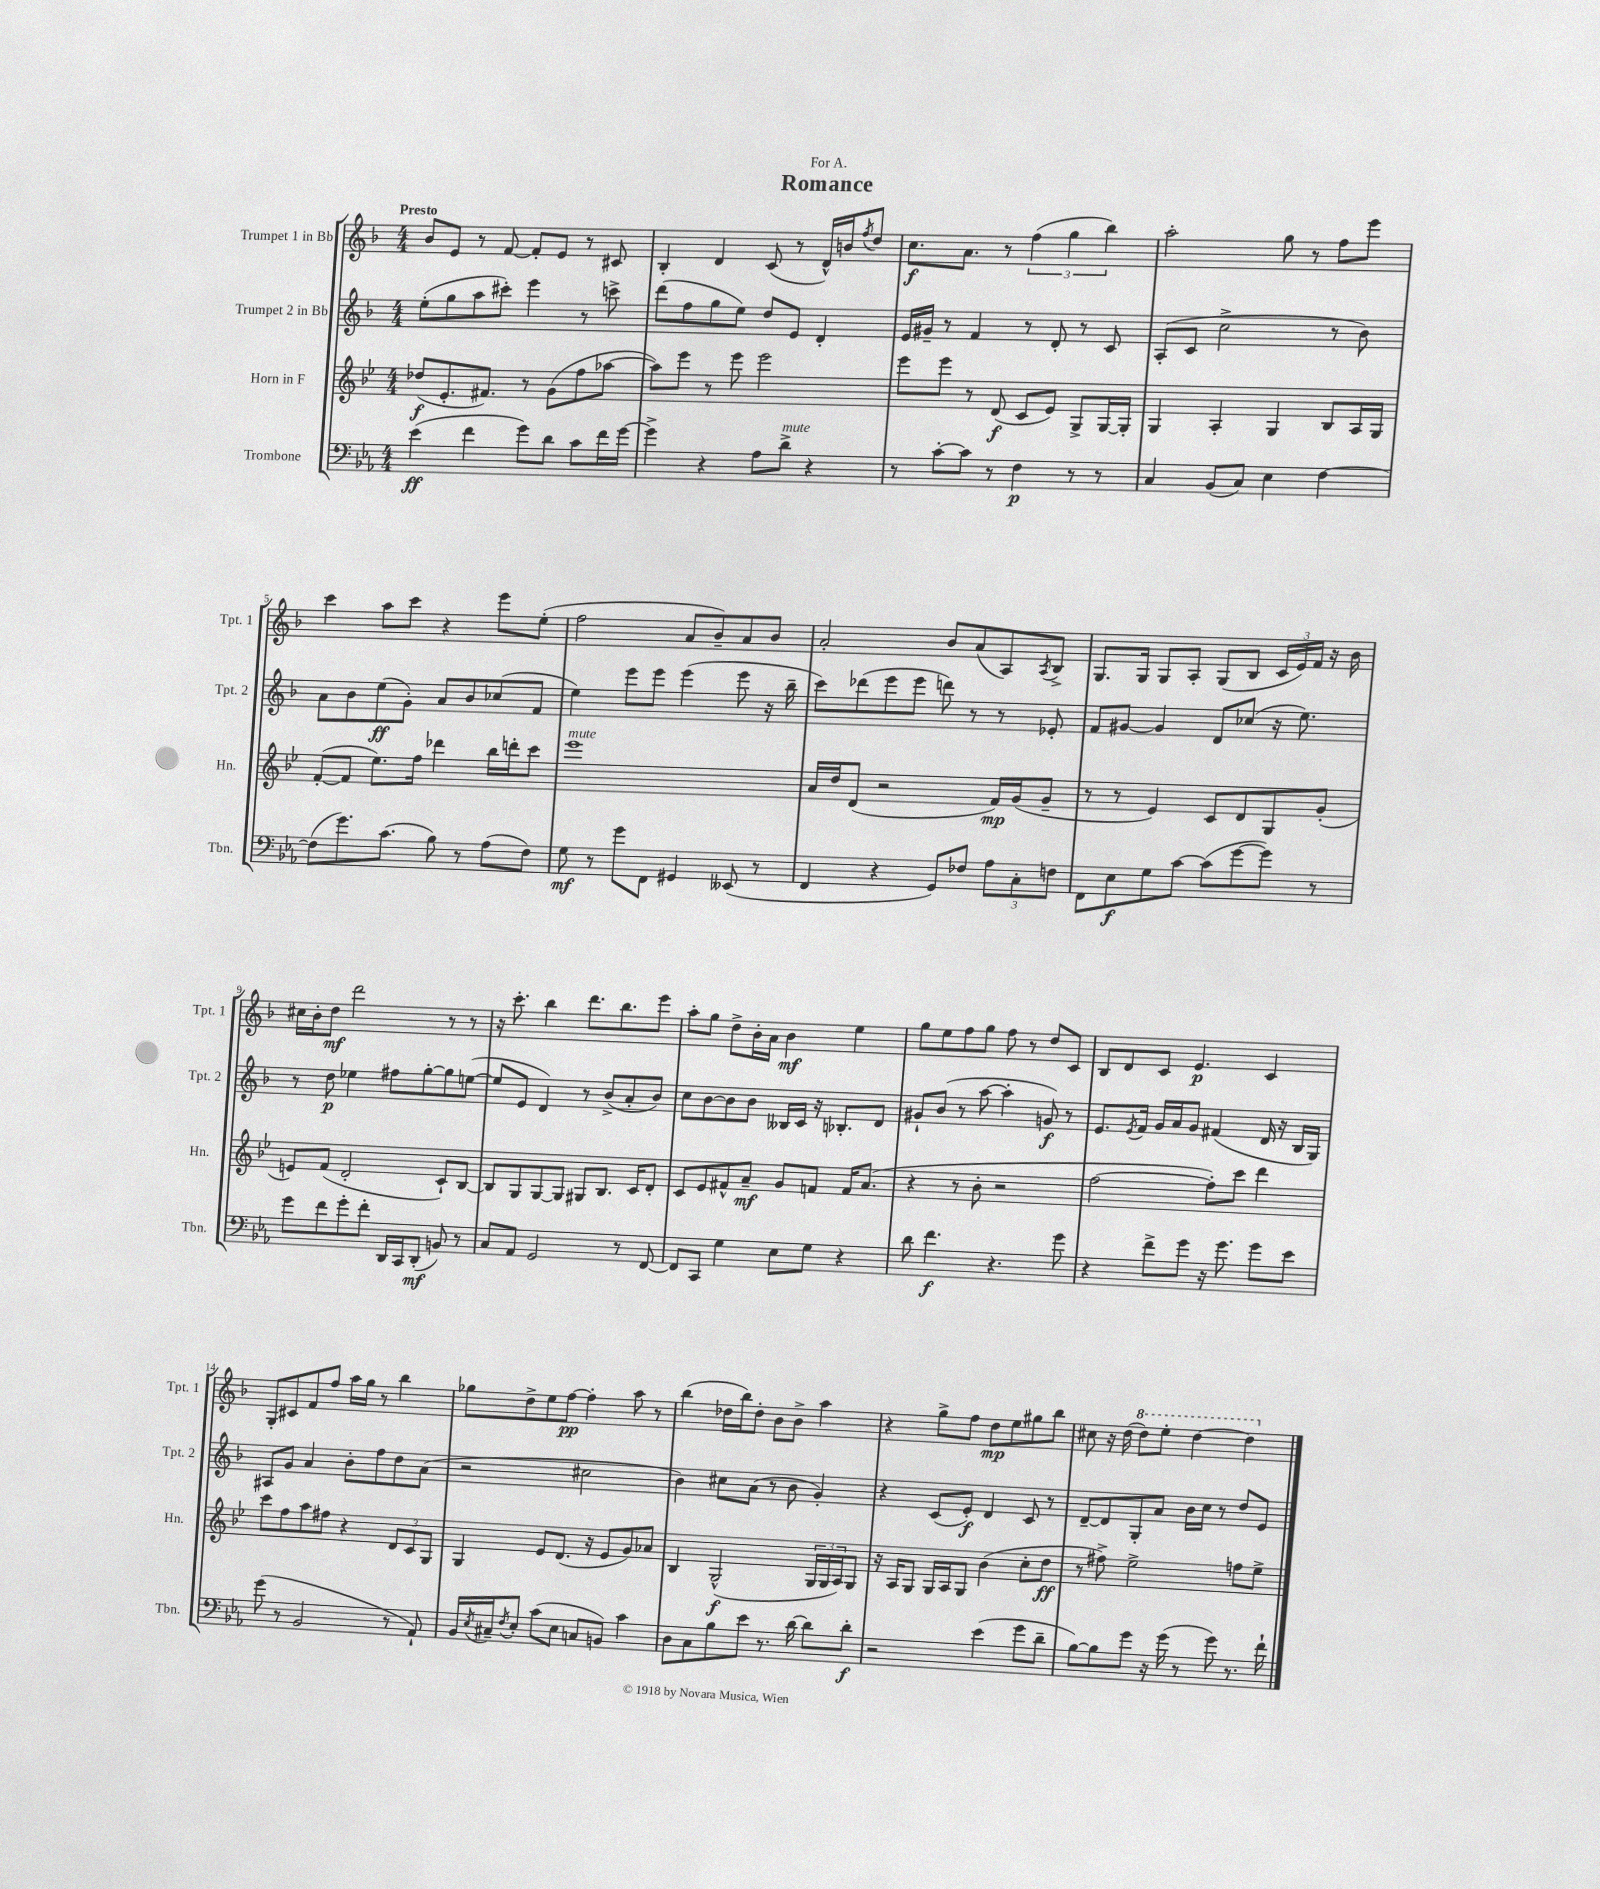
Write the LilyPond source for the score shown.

\header { title = "Romance" dedication = "For A." }
<<
\new StaffGroup <<
\new Staff = "s0" \with { instrumentName = "Trumpet 1 in Bb" shortInstrumentName = "Tpt. 1" } {
    \clef treble \key f \major \numericTimeSignature \time 4/4 \tempo "Presto"
    bes'8 e'8 r8 f'8~ f'8-. e'8 r8 cis'8 |
    bes4-. d'4 c'8( r8 d'16-^) b'16 \acciaccatura { f''8 } d''8 |
    c''8.\f a'8. r8 \tuplet 3/2 { f''4( g''4 bes''4) } |
    a''2-. g''8 r8 f''8 e'''8 |
    c'''4 a''8 c'''8 r4 e'''8 e''8-.( |
    f''2 a'8 bes'8--) a'8 bes'8 |
    a'2-. bes'8 a'8( a8) \acciaccatura { a8 } bes8-> |
    g8. g16 g8 a8-. g8( bes8 \tuplet 3/2 { c'16 e'16) f'16 } r16 bes'16 |
    cis''16 bes'16-. d''8\mf d'''2 r8 r8 |
    r16 c'''8.-. bes''4 d'''8. bes''8. e'''8 |
    a''8-. g''8 d''8-> bes'16-. a'16 bes'4\mf e''4 |
    g''8 e''8 f''8 g''8 f''8 r8 d''8 c'8 |
    bes8 d'8 c'8 e'4.\p c'4 |
    g8-. cis'8 f'8 f''8 a''16 g''16 r8 bes''4 |
    ges''8 d''8-> e''8 f''8~\pp f''4-. a''8 r8 |
    bes''4( des''16 bes''16) des''8-. bes'8 bes'8-> a''4 |
    r4 g''8-> f''8 d''8\mp e''8 gis''8 bes''8 |
    cis''8 r16 d''16( \ottava #1 d'''8) e'''8-. d'''4~ d'''4 \ottava #0 \bar "|." |
}
\new Staff = "s1" \with { instrumentName = "Trumpet 2 in Bb" shortInstrumentName = "Tpt. 2" } {
    \clef treble \key f \major \numericTimeSignature \time 4/4
    e''8-.( g''8 a''8 cis'''8-.) e'''4 r8 c'''8-> |
    d'''8( f''8 g''8 e''8) d''8 e'8 d'4-. |
    e'16 gis'16-- r8 f'4 r8 d'8-. r8 c'8 |
    a8-.( c'8 c''2-> r8 bes'8) |
    a'8 bes'8 e''8\ff( g'8-.) a'8 bes'8 ces''8( f'8 |
    e''4) e'''8 e'''8 e'''4( e'''8 r16 bes''16-- |
    c'''8) des'''8( e'''8 e'''8 d'''8) r8 r8 ees'8-. |
    f'8 gis'8~ gis'4 d'8 ces''8( r16 e''8.) |
    r8 d''8\p ees''4 fis''8 g''8~-. g''8 e''8~( |
    e''8 e'8 d'4) r8 bes'8->( a'8-. bes'8) |
    c''8 bes'8~ bes'8 bes'8 beses16 c'16 r16 bes8.-. d'8 |
    gis'8-! bes'8( r8 a''8~ a''4-. g'8\f) r8 |
    e'8. \acciaccatura { e'8 } f'16 g'16 a'16 g'8 fis'4( d'16 r16 bes16 g16) |
    ais8 g'8 a'4 bes'8-. f''8 d''8 a'8( |
    r2 cis''2 |
    bes'4) cis''8 a'8( r8 bes'8 g'4-.) |
    r4 c'8( e'8-.\f) d'4 c'8 r8 |
    d'8~-- d'8 g8-. a'8 bes'16 c''16 r8 d''8 e'8 \bar "|." |
}
\new Staff = "s2" \with { instrumentName = "Horn in F" shortInstrumentName = "Hn." } {
    \clef treble \key bes \major \numericTimeSignature \time 4/4
    des''8\f( ees'8.-. fis'8.) r8 g'8( f''8 aes''8~ |
    aes''8) ees'''8 r8 ees'''8 ees'''2 |
    ees'''8 ees'''8 r8 d'8\f( c'8 ees'8) g8-> g16~ g16-. |
    g4 a4-. g4 bes8 a16 g16 |
    f'8~-.( f'8 ees''8.) f''16 des'''4 bes''16 d'''16-. c'''8 |
    ees'''1^\markup { \italic "mute" } |
    a'16 d''16 d'8( r2 f'16\mp) g'16( g'8-- |
    r8 r8 ees'4) c'8 d'8 g8 g'8-.( |
    e'8) f'8( d'2-. c'8-!) bes8~ |
    bes8 g8 g8~ g8 gis8 bes8. c'16 d'8-. |
    c'8 ees'8 fis'8-^ a'8--\mf g'8 f'8 f'16 a'8.( |
    r4 r8 bes'8-. r2 |
    f''2~ f''8-.) c'''8 d'''4 |
    c'''8 f''8 a''8 fis''8 r4 \tuplet 3/2 { d'8 c'8 g8 } |
    g4 ees'8 d'8.( r16 ees'8 g'8) aes'8 |
    bes4 g2-^\f( \tuplet 3/2 { g16 g16 a16) } g8 |
    r16 a16 g8 g16 a16 g8 bes'4( c''8-. d''8\ff |
    r8 fis''8->) ees''2-> f''8 ees''8-> \bar "|." |
}
\new Staff = "s3" \with { instrumentName = "Trombone" shortInstrumentName = "Tbn." } {
    \clef bass \key ees \major \numericTimeSignature \time 4/4
    ees'4\ff( f'4 g'8) d'8 c'8 f'16 g'16~ |
    g'4-> r4 aes8 d'8->^\markup { \italic "mute" } r4 |
    r8 c'8~-. c'8 r8 f4\p r8 r8 |
    c4 bes,8( c8) ees4 f4~ |
    f8( g'8.) c'8.( bes8) r8 aes8( f8) |
    g8\mf r8 g'8 f,8 gis,4 eeses,8( r8 |
    f,4 r4 g,8) fes8 \tuplet 3/2 { aes8 c8-. f8 } |
    f,8 ees8\f g8 c'8~ c'8( g'8~ g'8) r8 |
    g'8 f'8 g'8-. f'8-. d,16 c,16 d,8-.\mf( b,8) r8 |
    c8 aes,8 g,2 r8 f,8~ |
    f,8 c,8 g4 ees8 g8 r4 |
    d'8 f'4.\f r4. g'8 |
    r4 f'8-> g'8 r16 g'8. g'8 ees'8 |
    g'8( r8 bes,2 r8 aes,8-!) |
    bes,16 \acciaccatura { ees8 } cis16-- \acciaccatura { f8 } ees8-. c'8( ees8 c8 b,8) c'4 |
    d8 c8 bes8 ees'8 r8. d'16~ d'8 d'8-.\f |
    r2 ees'4( g'8 d'8-- |
    bes8~) bes8 g'8 r16 g'16( r8 g'8) r8. f'16-! \bar "|." |
}
>>
>>
